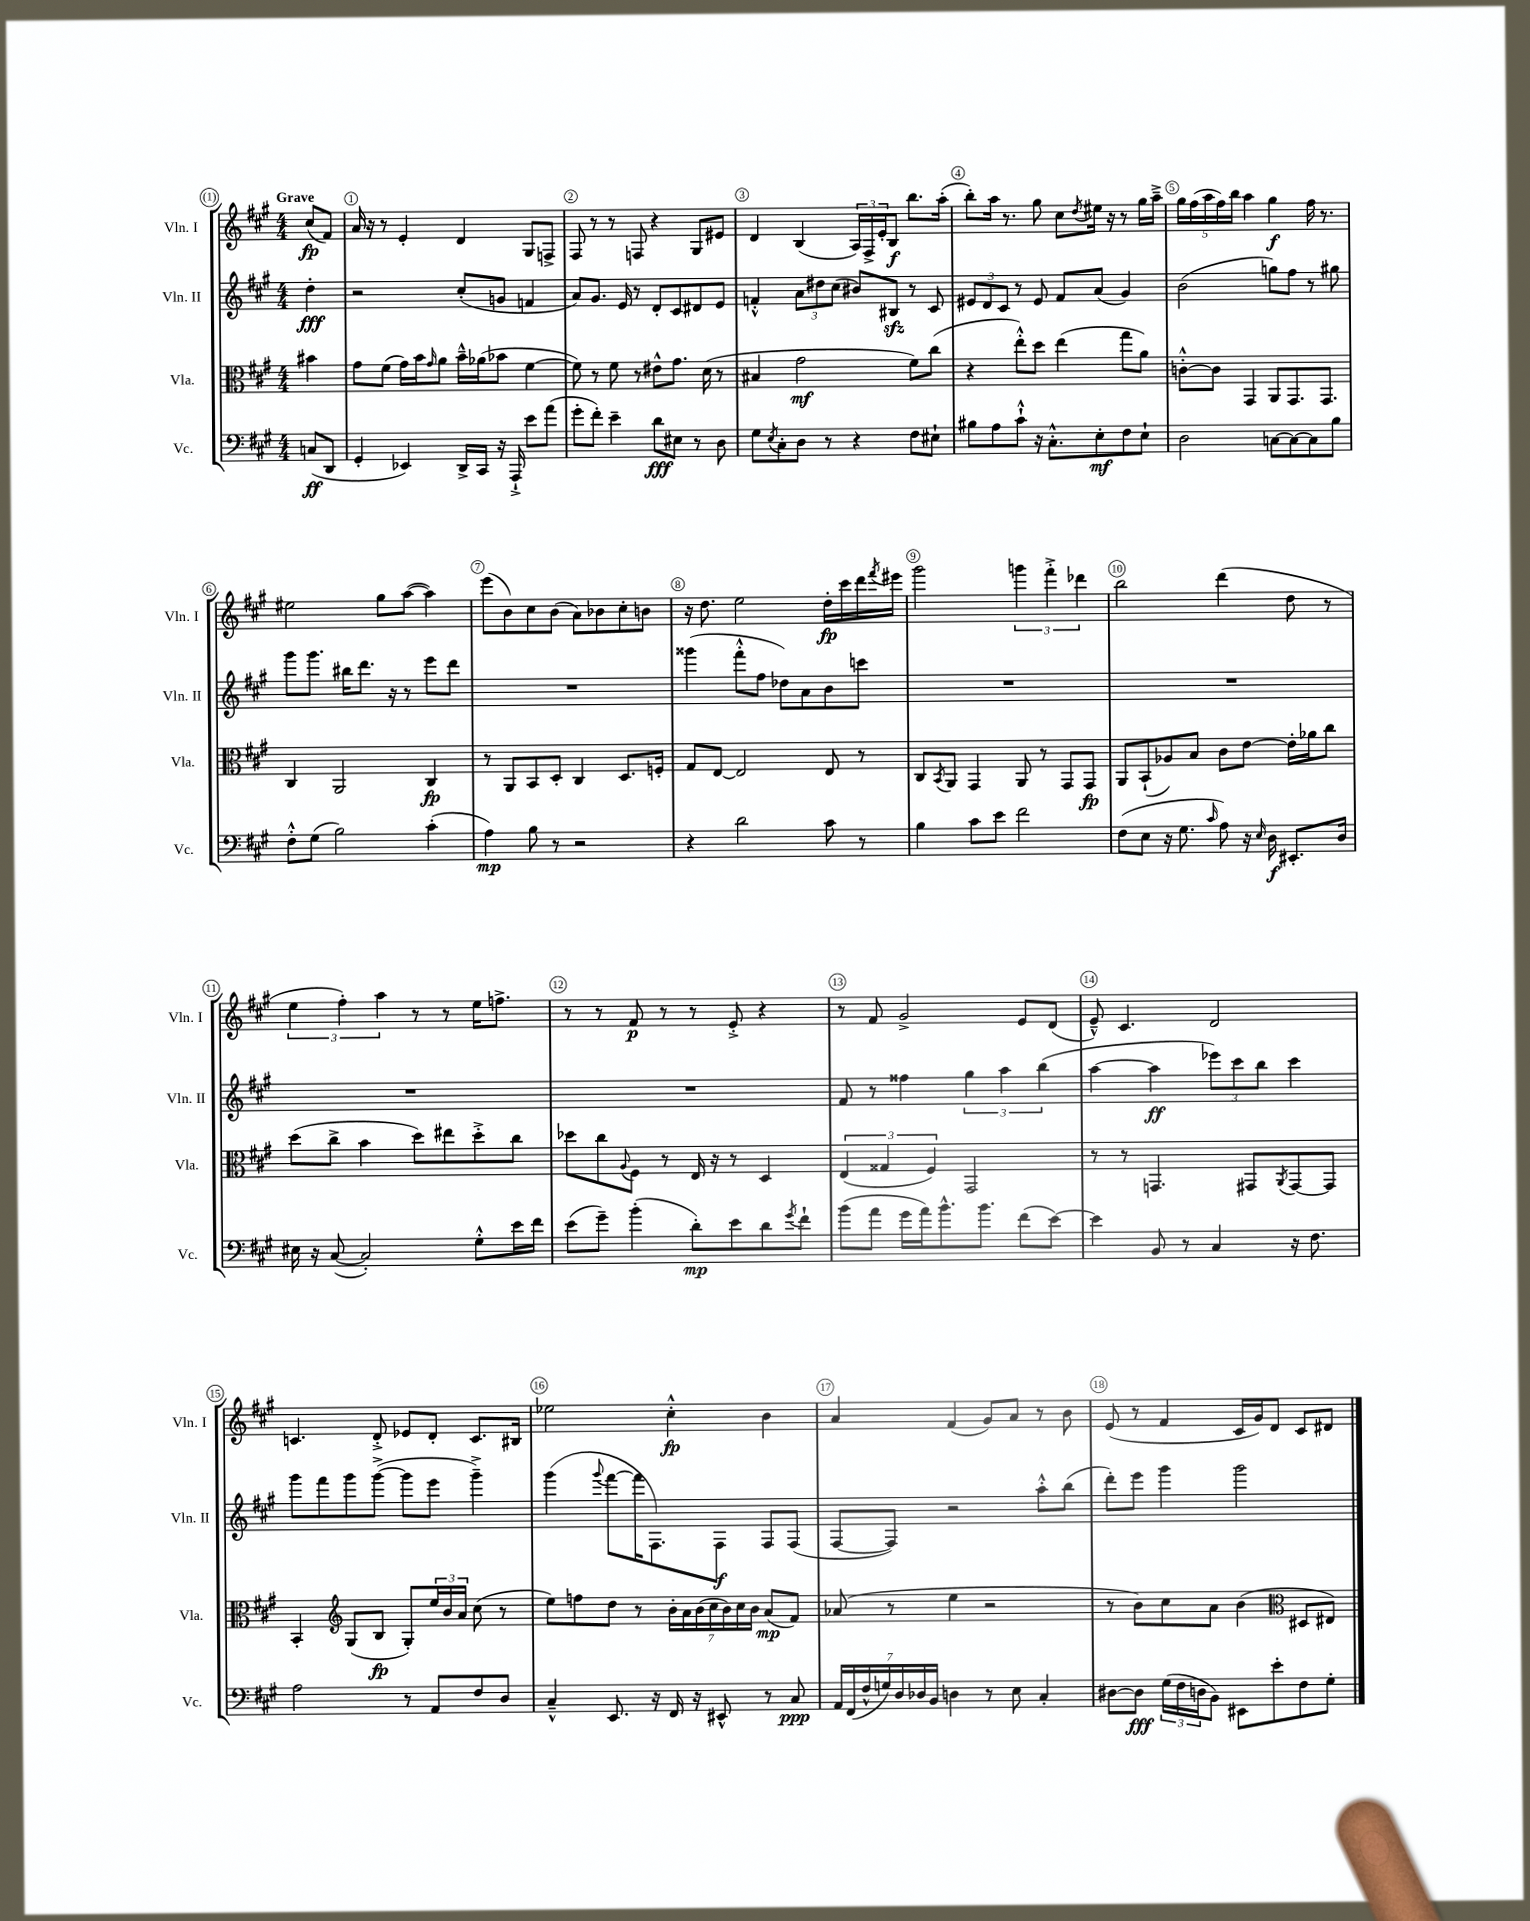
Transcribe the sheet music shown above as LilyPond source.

<<
\new StaffGroup <<
\new Staff = "s0" \with { instrumentName = "Vln. I" shortInstrumentName = "Vln. I" } {
    \clef treble \key a \major \numericTimeSignature \time 4/4 \partial 4 \tempo "Grave"
    cis''8\fp( fis'8) |
    a'16 r16 r8 e'4-. d'4 gis8 f8-> |
    fis8 r8 r8 f8 r4 gis8 eis'8 |
    d'4 b4( \tuplet 3/2 { a16) fis16-> e'16-. } b8\f b''8. a''16-.( |
    b''8-.) a''16 r8. gis''8 cis''8 \acciaccatura { d''8 } eis''16 r16 r8 gis''16 a''16---> |
    \tuplet 5/4 { gis''16 fis''16( a''16 fis''16) b''16 } a''4 gis''4\f fis''16 r8. |
    eis''2 gis''8 a''8~( a''4) |
    e'''8( b'8) cis''8 b'8( a'8) bes'8 cis''8-. b'8 |
    r16 d''8. e''2 d''16-.\fp cis'''16 d'''16 \acciaccatura { fis'''8 } eis'''16 |
    gis'''2 \tuplet 3/2 { g'''4 fis'''4-.-> des'''4 } |
    b''2 d'''4( d''8 r8 |
    \tuplet 3/2 { e''4 fis''4-.) a''4 } r8 r8 e''16 f''8.-> |
    r8 r8 fis'8\p r8 r8 e'8-.-> r4 |
    r8 fis'8 gis'2-> e'8 d'8( |
    e'8---^) cis'4. d'2 |
    c'4. d'8-.-> ees'8 d'8-. c'8. bis16 |
    ees''2 cis''4-.-^\fp b'4 |
    a'4 fis'4( gis'8) a'8 r8 b'8 |
    e'8( r8 fis'4 cis'16 gis'16) d'8 cis'8 dis'8 \bar "|." |
}
\new Staff = "s1" \with { instrumentName = "Vln. II" shortInstrumentName = "Vln. II" } {
    \clef treble \key a \major \numericTimeSignature \time 4/4 \partial 4
    d''4-.\fff |
    r2 cis''8-.( g'8 f'4 |
    a'8) gis'8. e'16 r8 d'8-. cis'8 dis'8 e'8 |
    f'4-.-^ \tuplet 3/2 { a'8 dis''8 cis''8( } bis'8) bis8\sfz r8 cis'8 |
    \tuplet 3/2 { eis'8 d'8 cis'8 } r8 eis'8 fis'8 a'8( gis'4) |
    b'2( g''8) fis''8 r8 gis''8 |
    gis'''8 gis'''8. bis''16 d'''8. r16 r8 e'''8 d'''8 |
    R1 |
    gisis'''4( fis'''8-.-^ fis''8 des''8) a'8 b'8 c'''8 |
    R1 |
    R1 |
    R1 |
    R1 |
    fis'8 r8 fisis''4 \tuplet 3/2 { gis''4 a''4 b''4( } |
    a''4~ a''4\ff \tuplet 3/2 { ees'''8) cis'''8 b''8 } cis'''4 |
    gis'''8 fis'''8 gis'''8 gis'''8~->( gis'''8 e'''8 gis'''4--->) |
    gis'''4( \appoggiatura { gis'''8 } fis'''8~ fis'''16 fis8.) fis8\f fis8 fis8( |
    fis8~ fis8) r2 a''8-.-^ b''8( |
    d'''8-.) e'''8 gis'''4 gis'''2 \bar "|." |
}
\new Staff = "s2" \with { instrumentName = "Vla." shortInstrumentName = "Vla." } {
    \clef alto \key a \major \numericTimeSignature \time 4/4 \partial 4
    bis'4 |
    gis'8 fis'8( gis'16) b'16 \grace { gis'16 } a'8 b'16---^ aes'16( bes'8 fis'4~ |
    fis'8) r8 fis'8 r8 eis'8-^ gis'8. d'16( r8 |
    bis4 gis'2\mf fis'8) cis''8( |
    r4 e''8-.-^) d''8 e''4( gis''8 a'8) |
    c'8~-.-^ c'8 gis,4 a,8 gis,8. gis,8. |
    cis4 a,2 cis4\fp |
    r8 a,8 b,8 d8-. cis4 d8. f16-. |
    gis8 e8~ e2 e8 r8 |
    cis8 \acciaccatura { b,8 } a,8 gis,4 a,8 r8 gis,8 gis,8\fp |
    a,8 b,8-!( aes8) b8 cis'8 e'8~ e'16-. aes'16 cis''8 |
    d''8( cis''8-> b'4 d''8) eis''8 d''8-.-> cis''8 |
    des''8 cis''8 \appoggiatura { a8 } fis8 r8 e16 r16 r8 d4 |
    \tuplet 3/2 { e4( gisis4 fis4) } gis,2 |
    r8 r8 g,4. gis,8 \acciaccatura { a,8 } gis,8~ gis,8 |
    b,4-. \clef treble gis8( b8\fp gis8-.) \tuplet 3/2 { e''16 b'16 a'16 } cis''8( r8 |
    e''8) f''8 d''8 r8 \tuplet 7/4 { b'16-. a'16 b'16( cis''16 b'16) cis''16 b'16 } a'8\mp( fis'8) |
    aes'8( r8 e''4 r2 |
    r8 b'8) cis''8 a'8 b'4( \clef alto dis8 eis8) \bar "|." |
}
\new Staff = "s3" \with { instrumentName = "Vc." shortInstrumentName = "Vc." } {
    \clef bass \key a \major \numericTimeSignature \time 4/4 \partial 4
    c8\ff( d,8 |
    gis,4-. ees,4) d,16-> cis,16 r16 a,,16-!-> e'8 a'8( |
    gis'8-. fis'8-.) e'4-- d'8\fff eis8 r8 d8 |
    gis8 \acciaccatura { e8 } cis8-. d8 r8 r4 fis8 eis8-! |
    bis8 a8 cis'8-!-^ r16 cis8.-.-^ e8-.\mf fis8 e8-! |
    d2 c8~ c8~ c8 b8 |
    fis8-.-^ gis8( b2) cis'4-.( |
    a4\mp) b8 r8 r2 |
    r4 d'2 cis'8 r8 |
    b4 cis'8 e'8 fis'2 |
    fis8( e8 r16 gis8. \grace { cis'16 } a8) r16 \grace { e16 } d16\f eis,8.-. d16 |
    eis16 r16 cis8~( cis2-.) gis8-.-^ e'16 fis'16 |
    e'8( gis'8--) b'4-.( d'8-.\mp) e'8 d'8 \acciaccatura { gis'8 } fis'8-! |
    b'8( a'8 gis'16 a'16) b'8.-^ b'8. fis'8( e'8~) |
    e'4 b,8 r8 cis4 r16 fis8. |
    a2 r8 a,8 fis8 d8 |
    cis4---^ e,8. r16 fis,16 r16 eis,8-^ r8 cis8\ppp |
    \tuplet 7/4 { a,16 fis,16( fis16-^ g16) d16 des16 b,16 } d4 r8 e8 cis4-. |
    dis8~ dis8\fff \tuplet 3/2 { gis16( fis16 d16 } b,8) eis,8 e'8-. fis8 gis8-. \bar "|." |
}
>>
>>
\layout { \context { \Score \override BarNumber.break-visibility = ##(#f #t #t) barNumberVisibility = #all-bar-numbers-visible \override BarNumber.stencil = #(make-stencil-circler 0.1 0.3 ly:text-interface::print) } }
